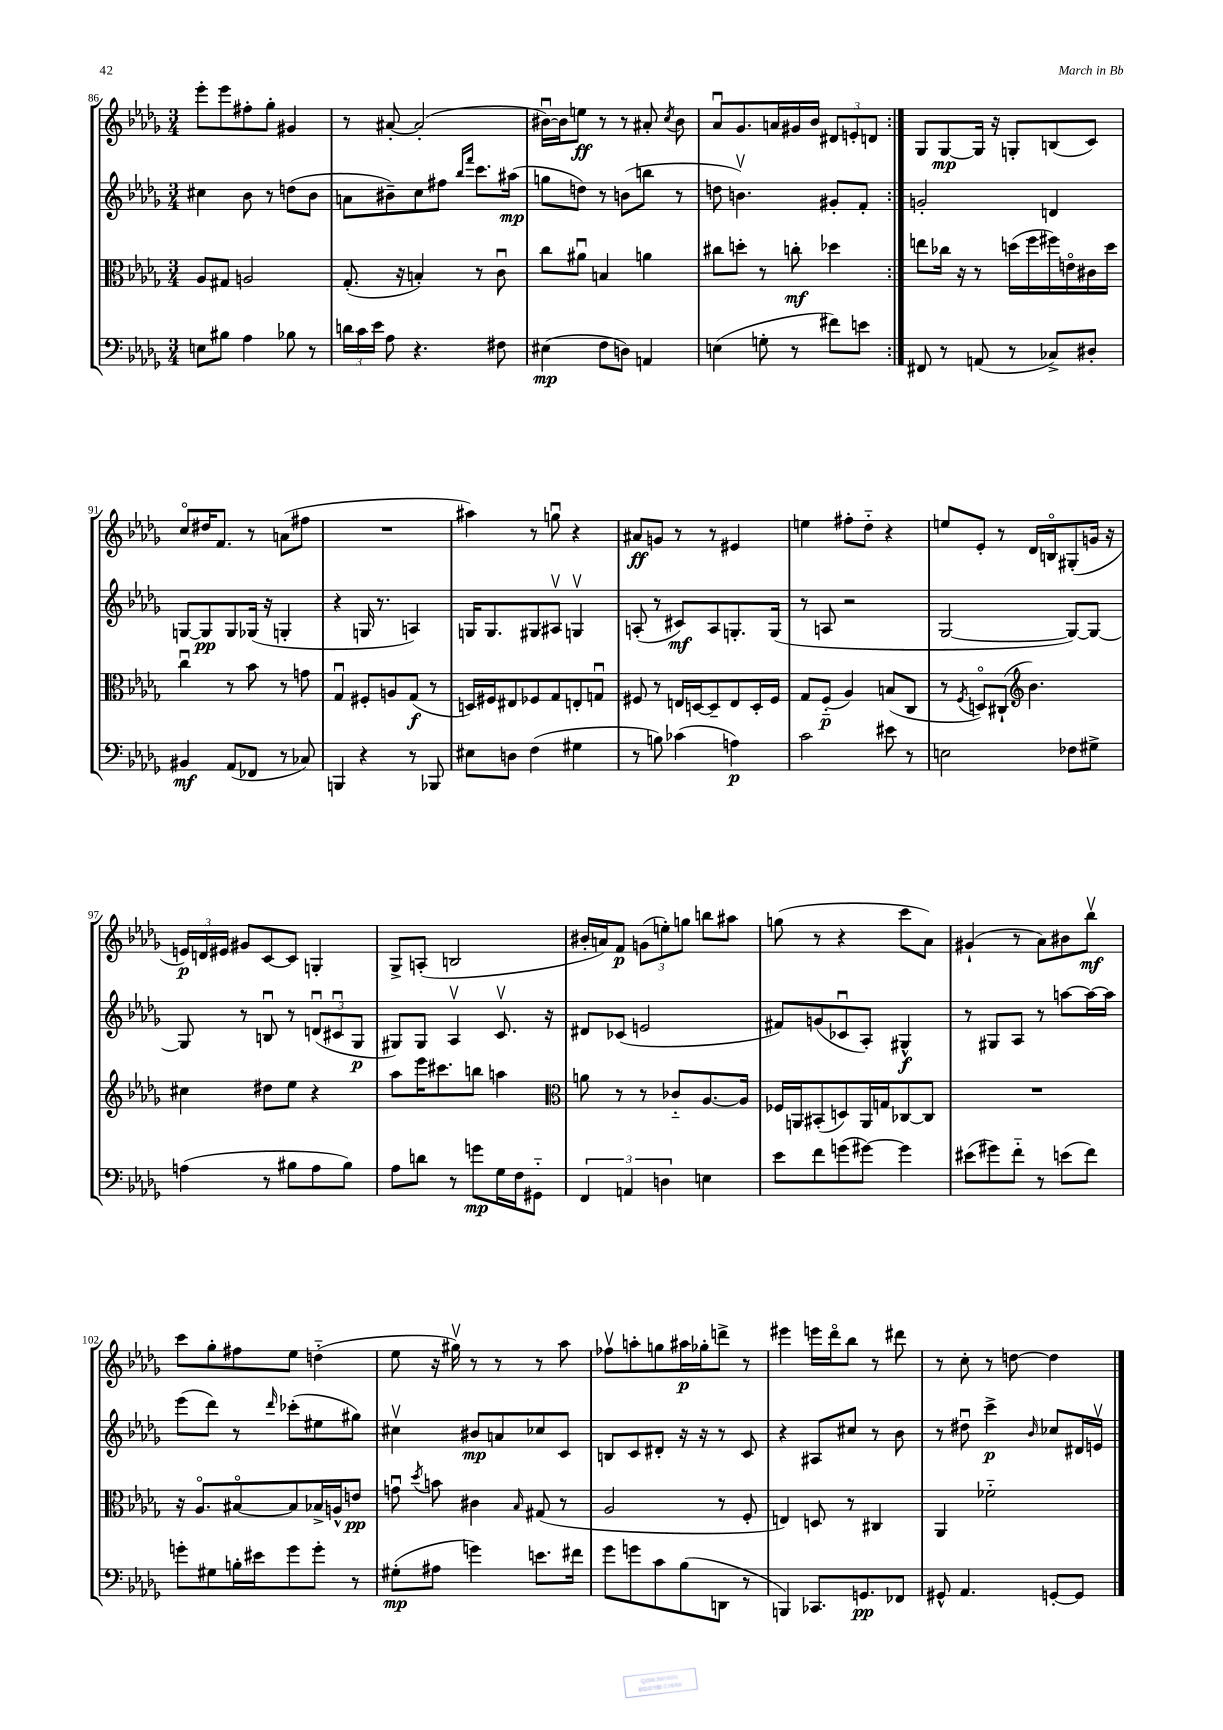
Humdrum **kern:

**kern	**kern	**kern	**kern
*staff4	*staff3	*staff2	*staff1
*clefF4	*clefC3	*clefG2	*clefG2
*k[b-e-a-d-g-]	*k[b-e-a-d-g-]	*k[b-e-a-d-g-]	*k[b-e-a-d-g-]
*M3/4	*M3/4	*M3/4	*M3/4
8E	8A-	4cc#	8eee-'
8B#	8G#	.	8eee-
4A-	2A	8b-	8ff#'
.	.	8r	8gg-'
8B-	.	(8dd	4g#
8r	.	8b-	.
=	=	=	=
24d	(8.G-'	8a	8r
24c	.	.	.
24e-	.	.	.
8A-	.	8b#~)	[8a#'
.	16r	.	.
4.r	4B')	8cc	(2a#']
.	.	8ff#	.
.	.	16qqbb-	.
.	.	16qqfff	.
.	8r	8.ccc	.
8F#	8cu	.	.
.	.	(16aa#	.
=	=	=	=
(4E#	8cc	8gg	[16b#u)
.	.	.	16b#]
.	8a#u	8dd)	8ee
8F	4B	8r	8r
8D)	.	(8b	8r
4AA	4a	8bb	8a#'
.	.	.	8qcc
.	.	8r	8b#
=	=	=	=
(4E	8cc#	8dd	8a-u
.	8dd'	4.bv)	8.g-
8G'	8r	.	.
.	.	.	16a
8r	8cc'	.	16g#
.	.	.	16b-
8f#)	4dd-	8g#'	12d#
.	.	.	12e'
8e	.	8f'	.
.	.	.	12d
=:|!	=:|!	=:|!	=:|!
8FF#	8ee	2g'	8G-
8r	16cc-	.	[8G-
.	16r	.	.
(8AA	8r	.	16G-]
.	.	.	16r
8r	(16dd	.	8G'
.	16ff	.	.
8C-^)	16ff#)	4d	(8B
.	16eo	.	.
8D#'	16c#	.	8c)
.	16dd	.	.
=	=	=	=
4BB#	4ccu	[8G	8cco
.	.	8G]	16dd#
.	.	.	8.f
(8AA-	8r	8G	.
8FF-	8b-	(16G-	8r
.	.	16r	.
8r	8r	4G'	(8a
8C-)	8g	.	8ff#
=	=	=	=
4BBB	4G-u	4r	2.r
4r	8F#'	16G	.
.	.	8.r	.
.	8A	.	.
8r	(8G-	4A)	.
8BBB-	8r	.	.
=	=	=	=
8E#	16D)	16G	4aa#)
.	16F#	8.G	.
8D	8E#	.	.
(4F	8F-	8G#	8r
.	8G-	8A#v	8ggu
4G#	8E'	4Gv	4r
.	8Gu	.	.
=	=	=	=
8r	8F#	(8A'	8a#
8B)	8r	8r	8g
(4c-	16E	8c#)	8r
.	[16D	.	.
.	8D~]	8A	8r
4A)	8E	8.G'	4e#
.	16D'	.	.
.	16F#	(16G	.
=	=	=	=
2c	8G-	8r	4ee
.	(8F'~	8A	.
.	4A-)	2r	8ff#'
.	.	.	8dd-'~
8e#	(8B	.	4r
8r	8C	.	.
=	=	=	=
2E	8r	[2G-	8ee
.	8qF	.	.
.	8Do)	.	8e-'
.	(8C#`	.	8r
*	*clefG2	*	*
.	4.b-)	.	16d-
.	.	.	16Bo
8F-	.	8G-_)	(8G#'
8G#^	.	8G-_	16g
.	.	.	16r
=	=	=	=
(4A	4cc#	8G-]	24e)
.	.	.	24d
.	.	.	24e#
.	.	8r	8g#
8r	8dd#	8Bu	[8c
8B#	8ee-	8r	8c]
8A	4r	(12du	4G'
.	.	12c#u	.
8B#)	.	.	.
.	.	12G-	.
=	=	=	=
8A-	8aa-	8G#)	8G-^
8d	16eee-	8G#	(8A'
.	8.ccc#	.	.
8r	.	4A-v	2B
8g	8bb	.	.
16G-	4aa	8.cv	.
16F	.	.	.
8GG#'~	.	.	.
.	.	16r	.
=	=	=	=
*	*clefC3	*	*
6FF	8a	8d#	16b#'
.	.	.	16a)
.	8r	(8c-	8f
6AA	.	.	.
.	8r	2e	(12g
6D	.	.	12ee')
.	8c-'~	.	.
.	.	.	12gg
4E	[8.A-	.	8bb
.	.	.	8aa#
.	16A-]	.	.
=	=	=	=
8e-	16F-	8f#)	(8gg
.	16AA	.	.
8f	(8BB#'	(8g	8r
(8g	8D)	8c-u	4r
[8g#)	16AA	8A-')	.
.	16G	.	.
4g#]	[8C-	4G#^^	8ccc
.	8C-]	.	8a-)
=	=	=	=
(8e#	2.r	8r	(4g#`
8g#)	.	8G#	.
8f'~	.	8A-	8r
8r	.	8r	8a-)
(8e	.	[8aa	8b#
8f)	.	16aa_	8bb-v
.	.	16aa]	.
=	=	=	=
8g'	16r	(8eee-	8ccc
.	8.A-o	.	.
8G#	.	8ddd-)	8gg-'
16B'	[8B#o	8r	8ff#
16e#	.	.	.
.	.	16qqddd-	.
8g	8B#]	(8ccc-'	8ee-
8g'	16B-^	8ee#	(4dd'~
.	16A^^	.	.
8r	8e	8gg#)	.
=	=	=	=
(8G#'	8gu	4cc#v	8ee-
.	8qdd-	.	.
8A#	8b	.	16r
.	.	.	16gg#v)
4g)	4c#	8b#	8r
.	.	8a	8r
.	16qqB-	.	.
8.e	(8G#	8cc-	8r
.	8r	8c	8aa-
16f#	.	.	.
=	=	=	=
8g-	2A-	8B	8ff-v
8g	.	8c	8aa'
8c	.	8d#'	8gg
(8B-	.	16r	16aa#
.	.	16r	16gg-'
8DD	8r	8r	8ddd^
8r	8F'	8c	8r
=	=	=	=
4BBB)	4E)	4r	4eee#
8.CC-	8D	8A#	16eee
.	.	.	16ddd-o
.	8r	8cc#	8bb-
8.GG	.	.	.
.	4C#	8r	8r
8FF-	.	8b-	8ddd#
=	=	=	=
8GG#^^	4AA-	8r	8r
4.AA-	.	8dd#u	8cc'
.	2f-'~	4ccc^	8r
.	.	.	[8dd
.	.	16qqb-	.
[8GG'	.	8cc-	4dd]
8GG]	.	16d#	.
.	.	16ev	.
==	==	==	==
*-	*-	*-	*-
